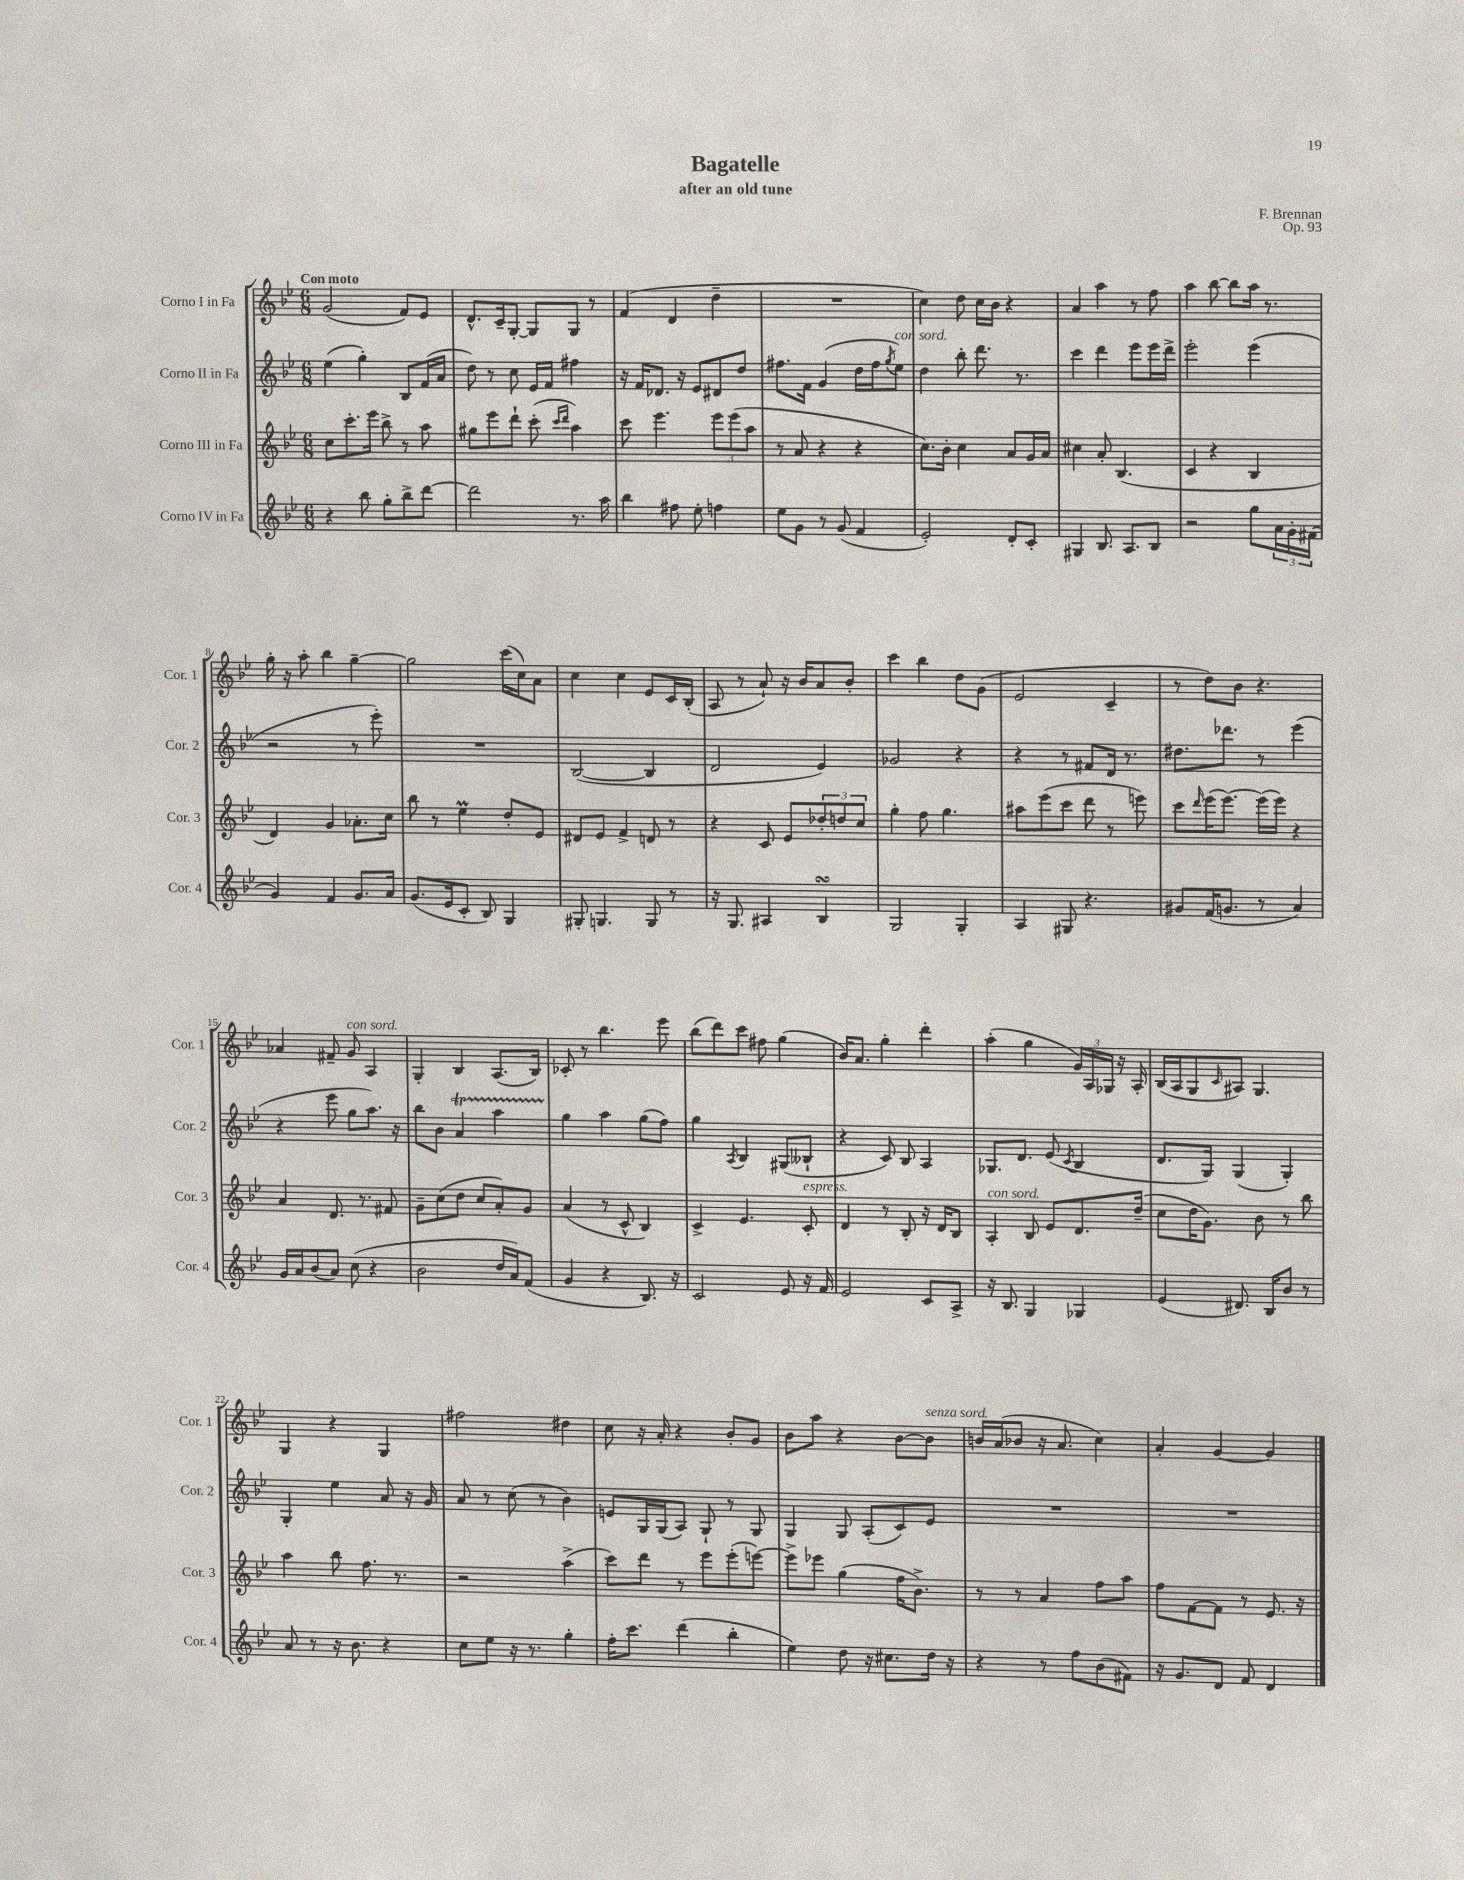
\header { title = "Bagatelle" composer = "F. Brennan" subtitle = "after an old tune" opus = "Op. 93" }
<<
\new StaffGroup <<
\new Staff = "s0" \with { instrumentName = "Corno I in Fa" shortInstrumentName = "Cor. 1" } {
    \clef treble \key bes \major \numericTimeSignature \time 6/8 \tempo "Con moto"
    g'2( f'8) ees'8 |
    d'8.-^ c'16-- g8~-. g8 g8 r8 |
    f'4( d'4 d''4-- |
    R2. |
    c''4) d''8 c''16 bes'16 r4 |
    a'4 a''4 r8 f''8 |
    a''4 bes''8~ bes''8 a''16 r8. |
    g''16-. r16 a''8-. bes''4 g''4~-- |
    g''2 c'''16( c''16) a'8 |
    c''4 c''4 ees'8 c'16 bes16-.( |
    a8 r8 a'8-!) r16 bes'16 a'8 bes'8-. |
    c'''4 bes''4 d''8 g'8( |
    ees'2 c'4-- |
    r8 d''8) bes'8 r4. |
    aes'4 fis'8-- g'8^\markup { \italic "con sord." } a4 |
    g4-. bes4 a8.( bes16) |
    ces'8-. r8 bes''4. ees'''8 |
    bes''8( d'''8) c'''8 fis''8 g''4( |
    bes'16) a'8. g''4-. d'''4-. |
    a''4-.( g''4 \tuplet 3/2 { g'16) a16 ges16 } r16 a16-. |
    bes16( a16 g8 \grace { c'16 } ais8) g4. |
    g4 r4 g4 |
    fis''2 dis''4 |
    c''8 r16 a'16-. r4 bes'8-. g'8 |
    bes'8 a''8 r4 bes'8~ bes'8^\markup { \italic "senza sord." } |
    b'16 a'16( bes'8 r16 a'8. c''4) |
    a'4-. g'4~ g'4 \bar "|." |
}
\new Staff = "s1" \with { instrumentName = "Corno II in Fa" shortInstrumentName = "Cor. 2" } {
    \clef treble \key bes \major \numericTimeSignature \time 6/8
    ees''4( g''4-.) bes8 f'16( a'16 |
    d''8) r8 c''8 ees'16 f'16 fis''4 |
    r16 f'16 des'8. r16 ees'8 dis'8 d''8 |
    fis''8. f'16 g'4( d''16 fis''16 \acciaccatura { g''8 } ees''8^\markup { \italic "con sord." }) |
    d''4 bes''8-. d'''8. r8. |
    c'''4 d'''4 ees'''8 ees'''16 d'''16-> |
    ees'''2-. ees'''4( |
    r2 r8 ees'''8-.) |
    R2. |
    bes2~( bes4 |
    d'2 ees'4) |
    ges'2 r4 |
    r4 r8 fis'8 d'16 r8. |
    dis''8. des'''8. r8 ees'''4( |
    r4 ees'''8 g''8 a''8.) r16 |
    bes''8 bes'8 a'4\startTrillSpan a''4 |
    g''4\stopTrillSpan a''4 g''8( f''8) |
    g''4 \acciaccatura { a8 } bes4 gis8( beses8-! |
    r4 c'8) bes8 a4 |
    ges8. d'8. ees'8( \acciaccatura { c'8 } bes4 |
    d'8. g16) g4( g4-.) |
    g4-. ees''4 a'8 r16 g'16 |
    a'8 r8 c''8( r8 bes'4) |
    e'8 g16 g16( a8) g8-! r8 g8 |
    g4 g8 a8-.( c'8) ees'8 |
    R2. |
    R2. \bar "|." |
}
\new Staff = "s2" \with { instrumentName = "Corno III in Fa" shortInstrumentName = "Cor. 3" } {
    \clef treble \key bes \major \numericTimeSignature \time 6/8
    c''8 c'''8.-. ees'''16 bes''8-> r8 a''8 |
    gis''8 ees'''8 d'''8-! c'''8-.( \grace { c'''16 d'''16 } a''4) |
    c'''8 ees'''4. \tuplet 3/2 { ees'''8 ees'''8( a''8 } |
    r8 a'8 r4 r4 |
    c''8.) bes'16-. c''4 a'8 g'16 a'16 |
    cis''4 a'8-. bes4.( |
    c'4 r4 bes4 |
    d'4) g'4 aes'8.-. c''16 |
    bes''8 r8 ees''4\prall d''8-. ees'8 |
    dis'8 ees'8 f'4-> d'8 r8 |
    r4 c'8 ees'8 \tuplet 3/2 { des''8-. d''8 c''8 } |
    g''4-. f''8 g''4. |
    ais''8 ees'''8( c'''8 d'''8 r8 e'''8) |
    c'''8 \grace { d'''16 } ees'''16( ees'''8.~) ees'''16( ees'''16) r4 |
    a'4 d'8. r8. fis'8 |
    g'8-- c''8( d''8 c''8 a'8-.) g'8 |
    a'4( r8 c'8-^ bes4) |
    c'4-> ees'4. c'8-.^\markup { \italic "espress." } |
    d'4 r8 bes8-. r16 d'16 bes8 |
    a4-.^\markup { \italic "con sord." } bes8 ees'8 d'8. d''16--( |
    c''8 d''16 g'8.) bes'8 r8 bes''8 |
    a''4 bes''8 f''8. r8. |
    r2 a''4->( |
    c'''8) d'''8 r8 ees'''8 ees'''8-.( e'''8~) |
    e'''8-> ees'''8 g''4( f''16 bes'8.->) |
    r8 r8 a'4 f''8 a''8 |
    f''8 f'8~ f'8 r8 ees'8. r16 \bar "|." |
}
\new Staff = "s3" \with { instrumentName = "Corno IV in Fa" shortInstrumentName = "Cor. 4" } {
    \clef treble \key bes \major \numericTimeSignature \time 6/8
    r4 bes''8 g''8-. bes''8-> d'''8~ |
    d'''2 r8. a''16 |
    bes''4 fis''8 ees''8-. f''4 |
    ees''8 g'8 r8 g'8( f'4 |
    ees'2-.) d'8-. c'8-. |
    gis4 bes8. a8. bes8 |
    r2 g''8 \tuplet 3/2 { a'16 g'16-. fis'16( } |
    g'4) f'4 g'8. a'16 |
    g'8.( ees'16 c'8-. bes8) g4 |
    gis8-. g4. g8 r8 |
    r16 g8. ais4 bes4\turn |
    g2 g4-. |
    a4 gis8 r4. |
    gis'8 f'16( g'8. r8 a'4) |
    g'16 a'16 bes'8( a'8) c''8( r4 |
    bes'2 d''16 a'16) f'8( |
    g'4 r4 bes8.) r16 |
    c'2 ees'8 r16 f'16 |
    ees'2 c'8 a8-> |
    r16 bes8. g4 ges4 |
    ees'4( dis'8.) bes16 bes'8 r8 |
    a'8 r8 r16 bes'8. r4 |
    c''8 ees''8 r16 r8. g''4-. |
    f''16-. c'''8. d'''4( bes''4-. |
    ees''4) d''8 r16 cis''8. d''16 r16 |
    r4 r8 f''8 bes'8( fis'8) |
    r16 g'8. d'8 f'8 d'4 \bar "|." |
}
>>
>>
